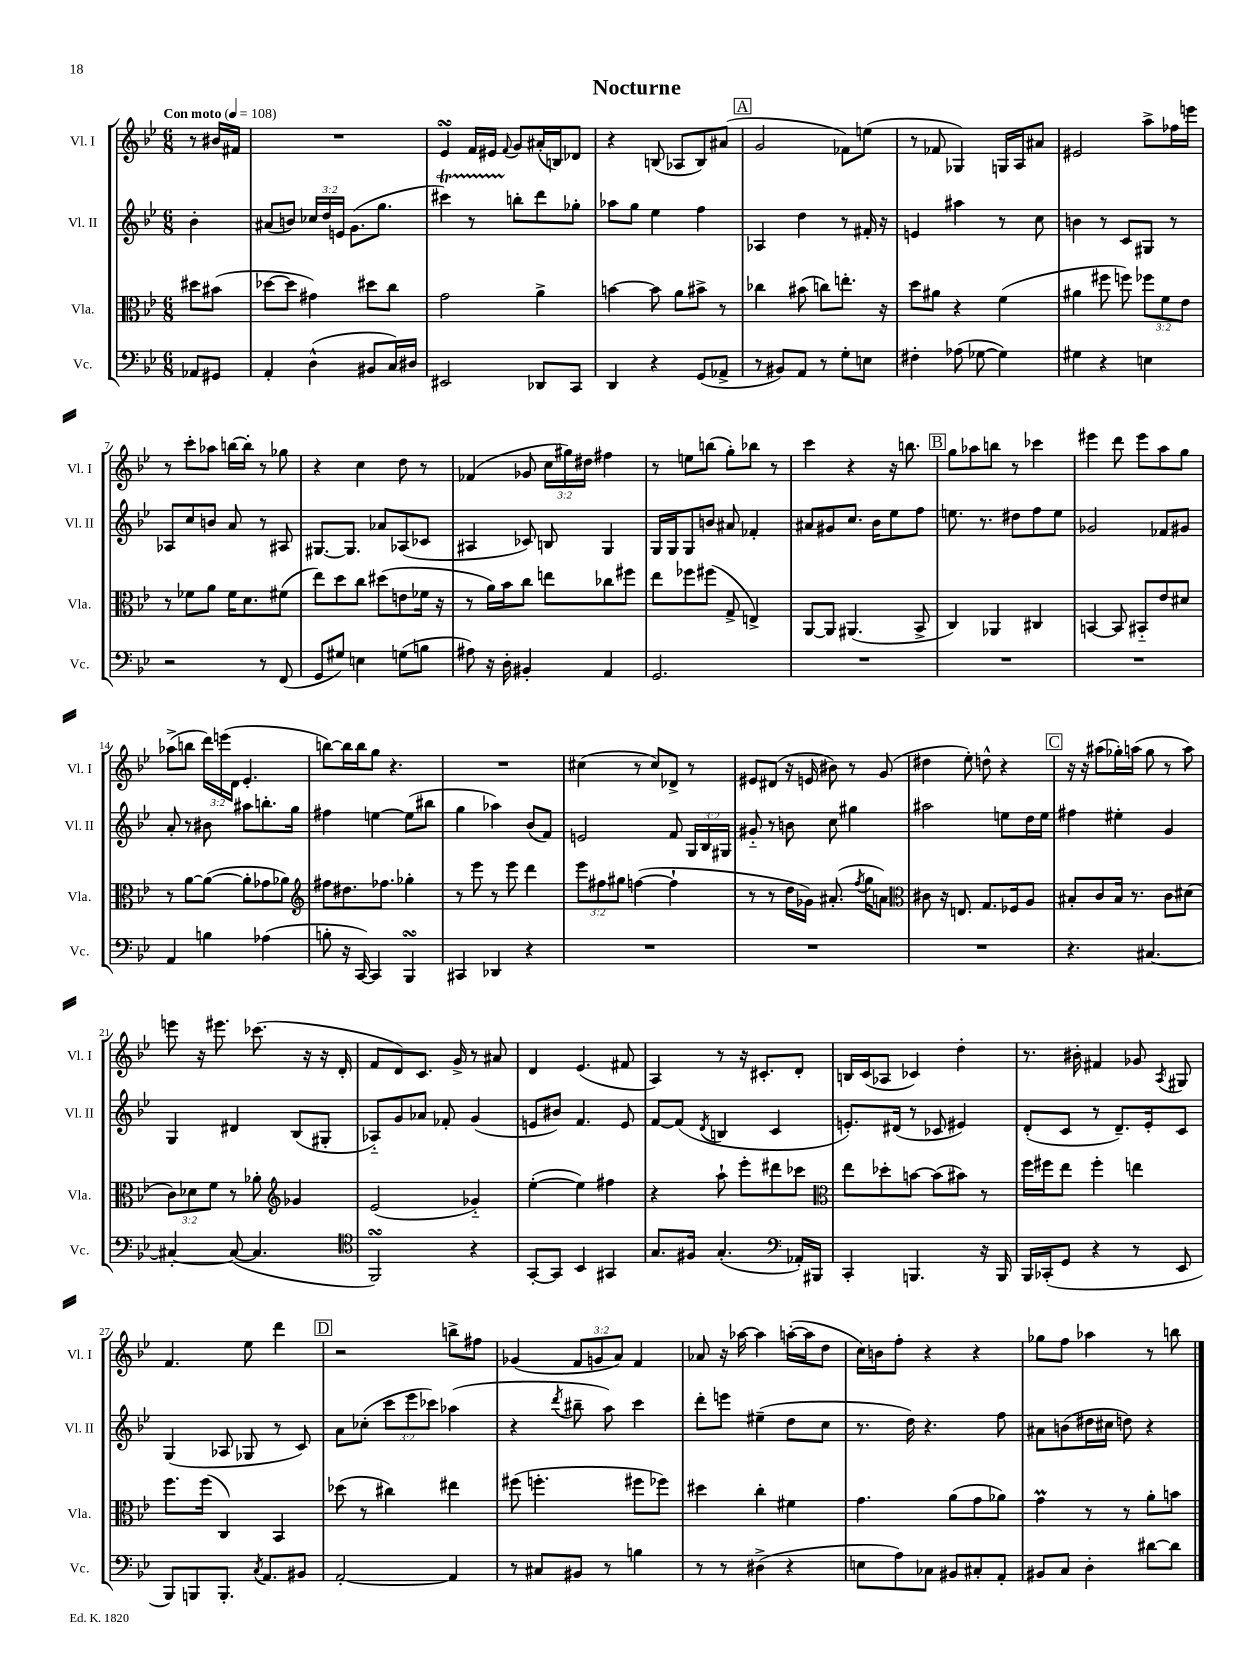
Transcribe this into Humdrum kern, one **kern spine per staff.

**kern	**kern	**kern	**kern
*staff4	*staff3	*staff2	*staff1
*clefF4	*clefC3	*clefG2	*clefG2
*k[b-e-]	*k[b-e-]	*k[b-e-]	*k[b-e-]
*M6/8	*M6/8	*M6/8	*M6/8
*MM108	*MM108	*MM108	*MM108
8AA-/L	8dd#\L	4b-'\	8r
8GG#/J	(8b#\J	.	16b#/LL
.	.	.	16f#/JJ
=	=	=	=
4AA'/	[8dd-\L	(8a#/L	2.r
.	8dd-\]J	8b/J)	.
(4D^^\	4g#\)	24cc-/LL	.
.	.	24dd/	.
.	.	24e/JJ	.
.	.	(8.g\L	.
8BB#/L	8dd#\L	.	.
.	.	8.gg\J	.
16C/L)	8cc\J	.	.
16D#/JJ	.	.	.
=	=	=	=
2EE#/	2g\	4ccc#\)	4e-/
.	.	8r	16f/LL
.	.	.	16e#/JJ
.	.	.	8qqf/
.	.	8bb'\L	8g/L
8DD-/L	4a^\	8ddd\	(16a#'/L
.	.	.	16B/J)
8CC/J	.	8gg-'\J	8d-/J
=	=	=	=
4DD/	[4b\	8aa-\L	4r
.	.	8gg\J	.
4r	8b\]	4ee-\	(8B/
.	8a\L	.	8A-/L
(8GG/L	8b#^\J	4ff\	8B/)
8AA-^/J	8r	.	(8a#/J
=	=	=	=
8r	4cc-\	4A-/	2g/
8BB#/L)	.	.	.
8AA/J	(8b#\	4dd\	.
8r	8cc\L)	.	.
8G'\L	8.ee'\J	8r	8f-\L)
8E\J	.	16f#'/	(8ee\J
.	16r	16r	.
=	=	=	=
4F#'\	8dd\L	4e/	8r
.	8a#\J	.	8f-/
(8A-\	4r	4aa#\	4G-/)
[8G-\	.	.	.
4G-\])	(4f\	8r	16G/LL
.	.	.	16A/J
.	.	8cc\	8a#/J
=	=	=	=
4G#\	4a#\	4b\	2e#/
4r	8ff#\	8r	.
.	8ff\)	8c/L	.
4E\	12ff-\L	8G#/J	8aa^\L
.	12f\	.	.
.	.	8r	16ff-\L
.	12e-\J	.	.
.	.	.	16eee\JJ
=	=	=	=
2r	8r	8A-/L	8r
.	8f-\L	8cc/	8ccc'\L
.	8a\J	8b/J	8aa-\J
.	16f-\LK	8a/	[16bb\LL
.	8.d\	.	16bb'\]JJ
8r	.	8r	8r
(8FF/	(8f#\J	8A#/	8gg-\
=	=	=	=
8GG/L	8ee-\L)	[8.G#/L	4r
8G#/J)	8dd\	.	.
.	.	8.G#/]J	.
4E\	8cc\J	.	4cc\
.	(8dd#\L	8a-/L	.
(8G\L	8e\	(8A-/	8dd\
8B\J	16f-\Jk	8c-/J	8r
.	16r	.	.
=	=	=	=
8A#\)	8r	4A#/	(4f-/
16r	16a\LL)	.	.
16D'\	16b-\J	.	.
4BB#'/	8cc\J	8c-/)	8g-/
.	8ee\L	8B/	24cc\LL
.	.	.	24gg#\)
.	.	.	24dd#\JJ
4AA/	8cc-\	4G/	4ff#\
.	8ff#\J	.	.
=	=	=	=
2.GG/	8ee-\L	16G/LL	8r
.	.	16G/J	.
.	8ff-\	8G/	8ee\L
.	(8ff#\J	8b/J	(8bb\J
.	8G^/	8a#/	8gg'\L)
.	4E^/)	4f-'/	8bb-\J
.	.	.	8r
=	=	=	=
2.r	[8AA/L	8a#/L	4ccc\
.	8AA/]J	8g#/	.
.	(4.AA#/	8.cc/J	4r
.	.	16b-\LK	.
.	.	8ee-\	16r
.	.	.	8.bb\
.	8BB-^/	8ff\J	.
=	=	=	=
2.r	4C/)	8.ee\	8gg\L
.	.	.	8aa-\
.	.	8.r	.
.	4AA-/	.	8bb\J
.	.	8dd#\L	8r
.	4C#/	8ff\	4ccc-\
.	.	8ee\J	.
=	=	=	=
2.r	[4BB/	2g-/	4eee#\
.	8BB/]	.	8ddd\
.	8BB#'~/L	.	8eee#\L
.	8e-/	8f-/L	8aa\
.	8d#/J	8g#/J	8gg\J
=	=	=	=
4AA/	8r	8a'/	(8aa-^\L
.	[8a\L	8r	8bb\J
4B\	(8a\_J	8b#\	24ddd\LL)
.	.	.	(24eee\
.	.	.	24d\JJ
.	8a'\]L	8aa#\L	4.e-'/
(4A-\	8g-\	8.bb'\	.
.	8a-\J)	.	.
.	.	16gg\Jk	.
=	=	=	=
*	*clefG2	*	*
8B'\	8ff#\L	4ff#\	[8bb\L)
16r	8.dd#\	.	16bb\]L
[16CC/)	.	.	16bb\J
4CC/]	.	[4ee\	8gg\J
.	8.ff-\J	.	.
.	.	.	4.r
4BBB-/	4gg-'\	(8ee\]L	.
.	.	8bb#\J	.
=	=	=	=
4CC#/	8r	4gg\	2.r
.	8eee-\	.	.
4DD-/	8r	4aa-\)	.
.	8eee-\	.	.
4r	4ddd\	(8b-/L	.
.	.	8f/J)	.
=	=	=	=
2.r	12eee-\L	2e/	(4cc#\
.	12ff#\	.	.
.	12gg#\J	.	.
.	([4ff\	.	8r
.	.	.	8cc#/L)
.	4ff`\]	8f/	8d-^/J
.	.	24G/LL	8r
.	.	24B-/	.
.	.	24G#/JJ	.
=	=	=	=
2.r	8r	8g#'~/	8e#/L
.	8r	8r	(8d#/J
.	16dd\LL	8b\	16r
.	16g-\JJ)	.	16e/
.	(8.a#'/	8cc\	8b#\)
.	.	4gg#\	8r
.	8qff/	.	.
.	16gg\LK	.	.
.	8a\J)	.	(8g/
=	=	=	=
*	*clefC3	*	*
2.r	8c#\	2aa#\	4dd#\
.	16r	.	.
.	8.E/	.	.
.	.	.	8ee-'\)
.	8.G/L	.	8dd^^\
.	.	8ee\L	4r
.	16F-/k	.	.
.	8A/J	16dd\L	.
.	.	16ee\JJ	.
=	=	=	=
4.r	8B#'/L	4ff#\	16r
.	.	.	16r
.	8c/	.	(8aa#\L
.	16B#/Jk	4ee#'\	16gg-'\L)
.	8.r	.	(16aa\JJ
[4.C#/	.	.	8gg-\
.	8c\L	4g/	8r
.	(8d#\J	.	8aa\)
=	=	=	=
4C#'/_	12c\L)	4G/	8eee\
.	12d-\	.	.
.	.	.	16r
.	12f\J	.	.
.	.	.	8.eee#\
(8C#/_	8r	4d#/	.
4.C#/]	8a-'\	.	(8.ccc-\
*	*clefG2	*	*
.	4g-/	(8B-/L	.
.	.	.	16r
.	.	8G#'/J	16r
.	.	.	16d'/
=	=	=	=
*clefC4	*	*	*
2FF/)	(2e-/	8A-'~/L)	8f/L
.	.	8g/	8d/)
.	.	8a-/J	8.c/J
.	.	8f-'/	.
.	.	.	16g^/
4r	4g-'~/)	(4g/	8r
.	.	.	8a#/
=	=	=	=
[8GG'/L	([4ee-'\	8e/L	4d/
8GG/]J	.	8b#/J)	.
4BB-/	4ee-\])	4.f/	(4.e-/
4GG#/	4ff#\	.	.
.	.	8e/	8f#/
=	=	=	=
8.G/L	4r	[8f/L	4A/)
.	.	(8f/]J	.
16F#/Jk	.	.	.
.	.	8qd/	.
(4.G'/	8aa`\	4B/	8r
.	8eee-'\L	.	16r
.	.	.	8.c#'/L
.	8ddd#\	4c/	.
*clefF4	*	*	*
16AA-'/LL)	8ccc-\J	.	8d'/J
16BBB#/JJ	.	.	.
=	=	=	=
*	*clefC3	*	*
4CC'/	8ee-\L	8.e'/L)	16B/LL
.	.	.	(16c/J
.	8dd-'\	.	8A-/J
.	.	(16d#/Jk	.
4.BBB/	[8b\J	8r	4c-/)
.	(8b\]L	8c-/	.
.	8b#\J)	4e#/)	4dd'\
16r	8r	.	.
16BBB/	.	.	.
=	=	=	=
16BBB-/LL	16ff\LL	(8d'/L	8.r
(16CC-'/J	16ff#\J	.	.
8GG/J	8ee-\J	8c/J	.
.	.	.	16b#'\
4r	4ff#'\	8r	4f#/
.	.	8.d~/L)	.
8r	4ee\	.	8g-/
.	.	16e-'/k	.
.	.	.	8qA/
8EE-/	.	8c/J	8G#/
=	=	=	=
8BBB-/L)	8.ff\L	(4G/	4.f/
8BBB/	.	.	.
.	(16ff\Jk	.	.
8.BBB'/J	4C/)	8A-/	.
.	.	8G-/	8ee-\
8qC/	.	.	.
8.AA/L	.	.	.
.	4BB-/	8r	4ddd\
8BB#/J	.	8c/)	.
=	=	=	=
[2AA'/	(8dd-\	8a\L	2r
.	8r	(8cc-'\J	.
.	4cc#\)	12ccc\L	.
.	.	12eee-\	.
.	.	12ccc-\J)	.
4AA/]	4ee#\	(4aa-\	8bb^\L
.	.	.	8ff#\J
=	=	=	=
8r	(8ff#\	4r	(4g-/
8C#/L	4.ff'\	.	.
.	.	8qddd/	.
8BB#/J	.	8bb#~\	12f/L
.	.	.	12g/
8r	.	8aa\)	.
.	.	.	12a/J)
4B\	8ff#\L	4ccc\	4f/
.	8ff-\J)	.	.
=	=	=	=
8r	4dd#\	8ddd'\L	8a-/
8r	.	8eee\J	16r
.	.	.	[16aa-\
(4D#^\	4cc'\	(4ee#~\	4aa-\]
4r	4f#\	8dd\L	([16aa'\LL
.	.	.	16aa\]J
.	.	8cc\J	8dd\J
=	=	=	=
8E\L	4.g\	8.r	16cc\LL)
.	.	.	16b\J
8A\)	.	.	8ff'\J
.	.	16dd\)	.
8C-\J	.	4.r	4r
8BB#/L	(8a\L	.	.
8C#'/	8g\	.	4r
8AA'/J	8a-\J)	8ff\	.
=	=	=	=
8BB#/L	4g\	8a#\L	8gg-\L
8C/J	.	(8b\	8ff\J
4D'\	8r	16dd#\L	4aa-\
.	.	16cc#\JJ	.
.	8r	8dd\)	.
[8d#\L	8a'\L	4r	8r
8d#\]J	8b\J	.	8bb\
==	==	==	==
*-	*-	*-	*-
